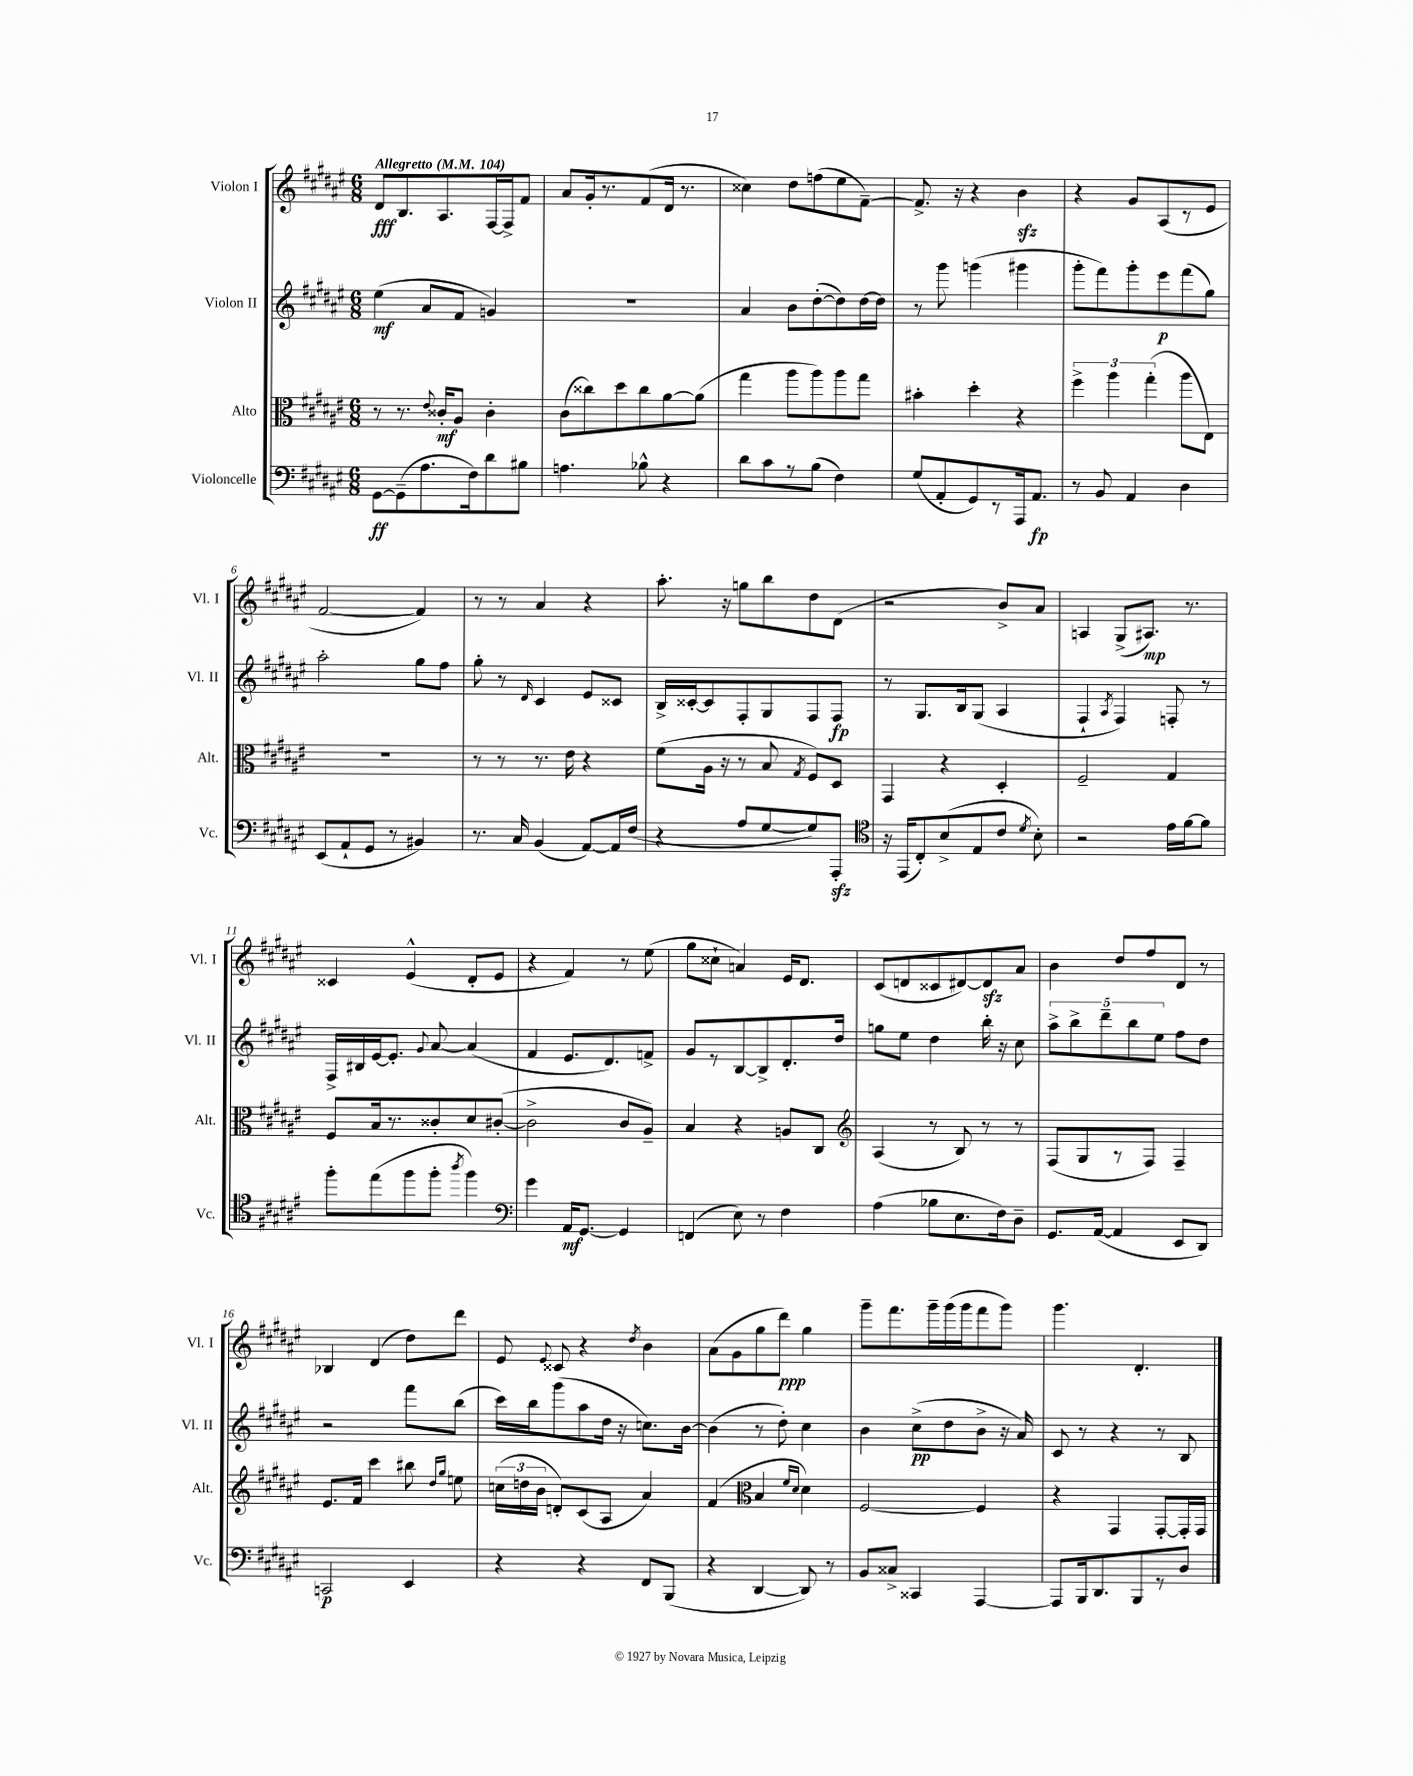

**kern	**dynam	**kern	**dynam	**kern	**dynam	**kern	**dynam
*part4	*part4	*part3	*part3	*part2	*part2	*part1	*part1
*staff4	*staff4	*staff3	*staff3	*staff2	*staff2	*staff1	*staff1
*I"Violoncelle	*	*I"Alto	*	*I"Violon II	*	*I"Violon I	*
*I'Vc.	*	*I'Alt.	*	*I'Vl. II	*	*I'Vl. I	*
*clefF4	*	*clefC3	*	*clefG2	*	*clefG2	*
*k[f#c#g#d#a#e#]	*	*k[f#c#g#d#a#e#]	*	*k[f#c#g#d#a#e#]	*	*k[f#c#g#d#a#e#]	*
*M6/8	*	*M6/8	*	*M6/8	*	*M6/8	*
*MM104	*	*MM104	*	*MM104	*	*MM104	*
=1	=1	=1	=1	=1	=1	=1	=1
!	!	!	!	!	!	!LO:TX:a:B:t=Allegretto	!
[8GG#\L	ff	8r	.	(4ee#\	mf	8d#/L	fff
(8GG#~\]	.	8.r	.	.	.	8.B/	.
8.A#\	.	.	.	8a#/L	.	.	.
.	.	8qqe#/	.	.	.	.	.
.	.	16c##X'/KL	mf	.	.	8.A#/	.
.	.	8A#/J	.	8f#/J	.	.	.
16F#\k)	.	.	.	.	.	.	.
8d#\	.	4c##'\	.	4gn/)	.	[16F#/L	.
.	.	.	.	.	.	16F#^/J]	.
8B#X\J	.	.	.	.	.	8f#/J	.
=2	=2	=2	=2	=2	=2	=2	=2
4.An\	.	(8c#\L	.	2.r	.	8a#/L	.
.	.	8cc##X\)	.	.	.	16g#'/k	.
.	.	.	.	.	.	8.r	.
.	.	8dd#\	.	.	.	.	.
8B-X^^\	.	8cc##\	.	.	.	(8f#/	.
4r	.	[8a#\	.	.	.	16d#/Jk	.
.	.	.	.	.	.	8.r	.
.	.	(8a#\J]	.	.	.	.	.
=3	=3	=3	=3	=3	=3	=3	=3
8d#\L	.	4gg#\	.	4a#/	.	4cc##X\)	.
8c#\	.	.	.	.	.	.	.
8r	.	8aa#\L	.	8b\L	.	8dd#\L	.
(8B\J	.	8aa#\)	.	([8dd#'\	.	(8ffn\	.
4F#\)	.	8aa#\	.	8dd#\])	.	8ee#\	.
.	.	8gg#\J	.	[16dd#\L	.	[8f#~\J)	.
.	.	.	.	16dd#\JJ]	.	.	.
=4	=4	=4	=4	=4	=4	=4	=4
(8G#/L	.	4b#X'\	.	8r	.	8.f#^/]	.
8AA#'/	.	.	.	8ggg#\	.	.	.
.	.	.	.	.	.	16r	.
8GG#/)	.	4dd#'\	.	(4gggn\	.	4r	.
8r	.	.	.	.	.	.	.
16AAA#/k	.	4r	.	4ggg#X\	.	4bzz\	.
8.AA#/J	fp	.	.	.	.	.	.
=5	=5	=5	=5	=5	=5	=5	=5
8r	.	6ff#^\	.	8ggg#'\L	.	4r	.
8BB/	.	.	.	8fff#\)	.	.	.
.	.	6aa#\	.	.	.	.	.
4AA#/	.	.	.	8ggg#'\	.	8g#/L	.
.	.	(6gg#'\	.	.	.	.	.
.	.	.	.	8eee#\	p	(8A#/	.
4D#\	.	8aa#\L	.	(8fff#\	.	8r	.
.	.	8E#\J)	.	8gg#\J)	.	8e#/J	.
!!LO:LB:g=z
=6	=6	=6	=6	=6	=6	=6	=6
(8EE#/L	.	2.r	.	2aa#'\	.	[2f#/	.
8AA#`/	.	.	.	.	.	.	.
8GG#/J	.	.	.	.	.	.	.
8r	.	.	.	.	.	.	.
4BB#X/)	.	.	.	8gg#\L	.	4f#/])	.
.	.	.	.	8ff#\J	.	.	.
=7	=7	=7	=7	=7	=7	=7	=7
8.r	.	8r	.	8gg#'\	.	8r	.
.	.	8r	.	8r	.	8r	.
16C#/	.	.	.	.	.	.	.
.	.	.	.	16qqd#/	.	.	.
(4BB/	.	8.r	.	4c#/	.	4a#/	.
.	.	16e#\	.	.	.	.	.
[8AA#/L)	.	4r	.	8e#/L	.	4r	.
16AA#/L]	.	.	.	8c##X/J	.	.	.
(16F#/JJ	.	.	.	.	.	.	.
=8	=8	=8	=8	=8	=8	=8	=8
4r	.	(8f#\L	.	16B^/LL	.	8.aa#'\	.
.	.	.	.	[16c##X'/J	.	.	.
.	.	16A#\Jk	.	8c##/]	.	.	.
.	.	16r	.	.	.	16r	.
8A#/L	.	8r	.	8F#'/	.	8ggn\L	.
[8G#/	.	8B/	.	8G#/	.	8bb\	.
.	.	8qG#/	.	.	.	.	.
8G#/])	.	8F#/L)	.	8F#/	.	8dd#\	.
8AAA#zz'/J	.	8D#/J	.	8F#/J	fp	(8d#\J	.
=9	=9	=9	=9	=9	=9	=9	=9
*clefC4	*	*	*	*	*	*	*
16r	.	4GG#/	.	8r	.	2r	.
(16EE#/KL	.	.	.	.	.	.	.
8C#'/)	.	.	.	8.G#/L	.	.	.
(8B^/	.	4r	.	.	.	.	.
.	.	.	.	16B/k	.	.	.
8E#/	.	.	.	(8G#/J	.	.	.
8c#/J	.	4D#'/	.	4A#/	.	8b^/L)	.
8qd#/	.	.	.	.	.	.	.
8B'\)	.	.	.	.	.	8a#/J	.
=10	=10	=10	=10	=10	=10	=10	=10
2r	.	2F#~/	.	4F#`/	.	4An/	.
.	.	.	.	8qA#/	.	.	.
.	.	.	.	4F#/)	.	(8G#^/L	.
.	.	.	.	.	.	8.A#X/J)	mp
16e#\LL	.	4G#/	.	8Fn'/	.	.	.
[16f#\J	.	.	.	.	.	8.r	.
8f#\J]	.	.	.	8r	.	.	.
!!LO:LB:g=z
=11	=11	=11	=11	=11	=11	=11	=11
8ff#'\L	.	8F#/L	.	16F#^/LL	.	4c##X/	.
.	.	.	.	16B#X/	.	.	.
(8ee#\	.	16B/k	.	[16e#/J	.	.	.
.	.	8.r	.	8.e#'/J]	.	.	.
8ff#\	.	.	.	.	.	(4e#^^/	.
.	.	.	.	8qqg#/	.	.	.
8ff#'\J	.	8c##X'/	.	[8a#/	.	.	.
8qaa#/	.	.	.	.	.	.	.
4ff#\)	.	8d#/	.	(4a#/]	.	8d#'/L	.
.	.	([8c#X'/J	.	.	.	8e#/J	.
=12	=12	=12	=12	=12	=12	=12	=12
*clefF4	*	*	*	*	*	*	*
4g#\	.	2c#^\]	.	4f#/	.	4r	.
16AA#/KL	mf	.	.	8.e#/L	.	4f#/)	.
[8.GG#/J	.	.	.	.	.	.	.
.	.	.	.	8.d#/)	.	.	.
4GG#/]	.	8c#/L	.	.	.	8r	.
.	.	8A#~/J)	.	8fn^/J	.	(8ee#\	.
=13	=13	=13	=13	=13	=13	=13	=13
(4FFn/	.	4B/	.	8g#/L	.	8gg#\L	.
.	.	.	.	8r	.	8cc##X`\J	.
8E#\)	.	4r	.	[8B/	.	4an/)	.
8r	.	.	.	8B^/]	.	.	.
4F#\	.	8An/L	.	8.d#'/	.	16e#/KL	.
.	.	.	.	.	.	8.d#/J	.
.	.	8C#/J	.	.	.	.	.
.	.	.	.	16dd#/Jk	.	.	.
=14	=14	=14	=14	=14	=14	=14	=14
*	*	*clefG2	*	*	*	*	*
(4A#\	.	(4A#/	.	8ggn\L	.	(8c#/L	.
.	.	.	.	8ee#\J	.	8dn/	.
8B-X\L	.	8r	.	4dd#\	.	8c##X/	.
8.E#\	.	8B/)	.	.	.	[8d#X/)	.
.	.	8r	.	16bb'\	.	8d#zz/]	.
16F#\k)	.	.	.	16r	.	.	.
8D#~\J	.	8r	.	8cc#\	.	8a#/J	.
=15	=15	=15	=15	=15	=15	=15	=15
8.GG#/L	.	(8F#/L	.	10aa#^\L	.	4b\	.
.	.	.	.	10bb^\	.	.	.
.	.	8G#/	.	.	.	.	.
([16AA#/Jk	.	.	.	.	.	.	.
.	.	.	.	10ddd#~\	.	.	.
4AA#/]	.	8r	.	.	.	8dd#/L	.
.	.	.	.	10bb\	.	.	.
.	.	8F#/J)	.	.	.	8ff#/	.
.	.	.	.	10ee#\J	.	.	.
8EE#/L	.	4F#~/	.	8ff#\L	.	8d#/J	.
8DD#/J)	.	.	.	8dd#\J	.	8r	.
!!LO:LB:g=z
=16	=16	=16	=16	=16	=16	=16	=16
2CCn/	p	8.e#/L	.	2r	.	4B-X/	.
.	.	16f#/Jk	.	.	.	.	.
.	.	4ccc#\	.	.	.	(4d#/	.
4EE#/	.	8bb#X\	.	8fff#\L	.	8dd#\L)	.
.	.	16qqdd#/LL	.	.	.	.	.
.	.	16qqgg#/JJ	.	.	.	.	.
.	.	8een\	.	(8bb\J	.	8ddd#\J	.
=17	=17	=17	=17	=17	=17	=17	=17
4r	.	(24ccn\LL	.	16ccc#\LL)	.	8e#/	.
.	.	24ddn\	.	.	.	.	.
.	.	.	.	16bb\J	.	.	.
.	.	24b\JJ	.	.	.	.	.
.	.	.	.	.	.	8qqe#/	.
.	.	8dn'/L)	.	(8ggg#\	.	8c##X/	.
4r	.	(8c#/	.	8aa#\	.	4r	.
.	.	8A#/J	.	16dd#\Jk	.	.	.
.	.	.	.	16r	.	.	.
.	.	.	.	.	.	8qdd#/	.
8FF#/L	.	4a#/)	.	8.ccn\L)	.	4b\	.
(8BBB/J	.	.	.	.	.	.	.
.	.	.	.	[16b\Jk	.	.	.
=18	=18	=18	=18	=18	=18	=18	=18
4r	.	(4f#/	.	(4b\]	.	(8a#\L	.
.	.	.	.	.	.	8g#\	.
*	*	*clefC3	*	*	*	*	*
[4DD#/	.	4B/	.	8r	.	8gg#\	.
.	.	.	.	8dd#'\)	.	8ddd#\J)	ppp
.	.	16qqf#/LL	.	.	.	.	.
.	.	16qqd#/JJ	.	.	.	.	.
8DD#/])	.	4d#\)	.	4cc#\	.	4gg#\	.
8r	.	.	.	.	.	.	.
=19	=19	=19	=19	=19	=19	=19	=19
8BB/L	.	[2F#/	.	4b\	.	8ggg#~\L	.
8C##X^/J	.	.	.	.	.	8.fff#\	.
4CC##X/	.	.	.	(8cc#^\L	pp	.	.
.	.	.	.	.	.	16ggg#~\L	.
.	.	.	.	8dd#\	.	(16ggg#\	.
.	.	.	.	.	.	16ggg#\J	.
[4AAA#/	.	4F#/]	.	8b^\J	.	8fff#\	.
.	.	.	.	16r	.	8ggg#\J)	.
.	.	.	.	16a#/)	.	.	.
=20	=20	=20	=20	=20	=20	=20	=20
8AAA#/L]	.	4r	.	8c#/	.	4.ggg#\	.
16BBB/k	.	.	.	8r	.	.	.
8.DD#/	.	.	.	.	.	.	.
.	.	4GG#/	.	4r	.	.	.
8BBB/	.	.	.	.	.	4.d#'/	.
8r	.	[8GG#'/L	.	8r	.	.	.
8D#/J	.	16GG#'/L]	.	8B/	.	.	.
.	.	16GG#/JJ	.	.	.	.	.
==	==	==	==	==	==	==	==
*-	*-	*-	*-	*-	*-	*-	*-
